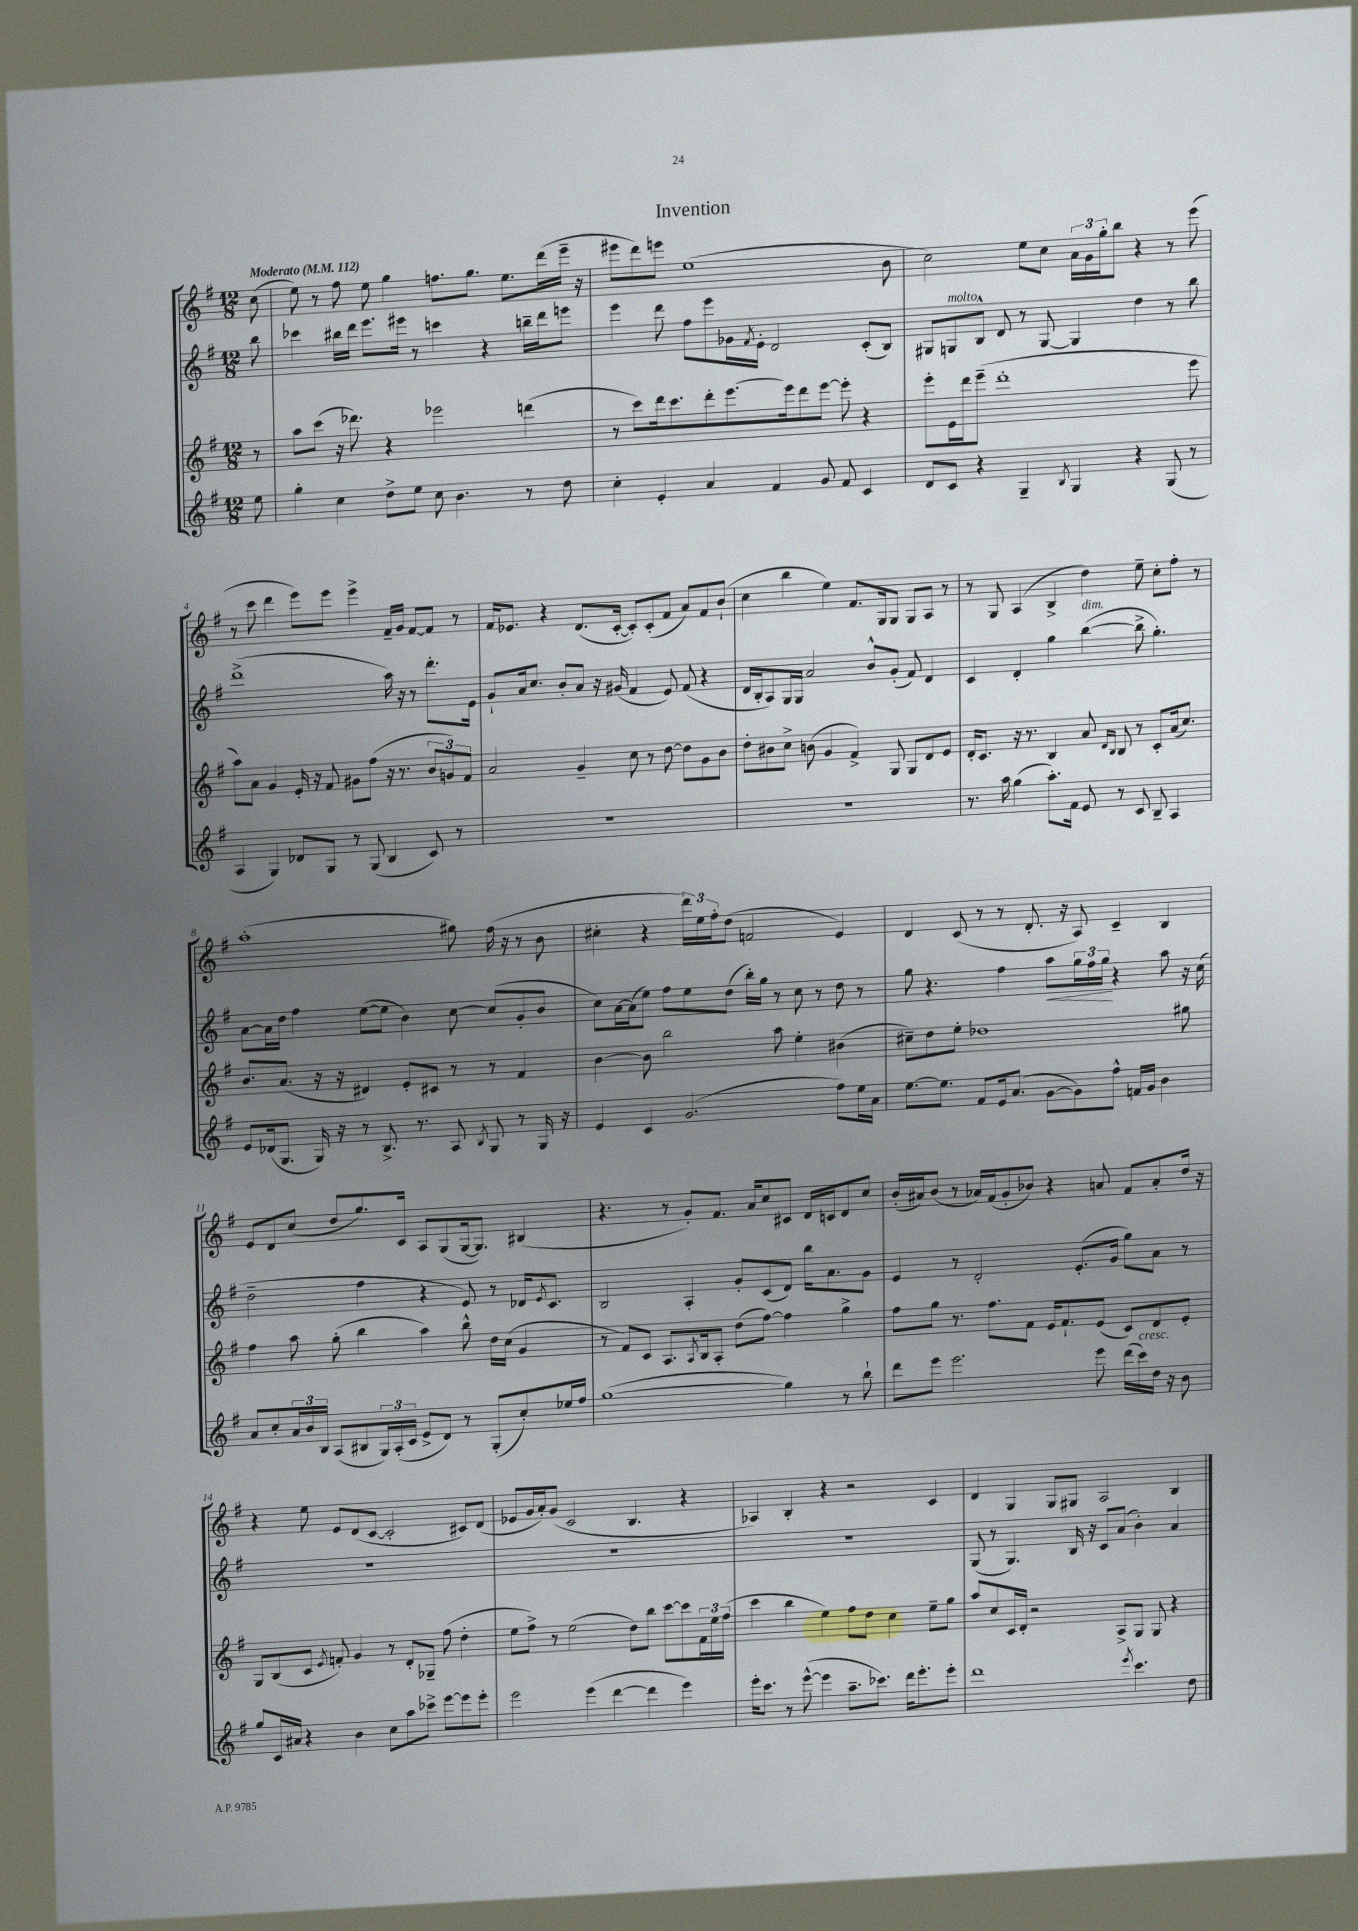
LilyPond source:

\header { title = "Invention" }
<<
\new StaffGroup <<
\new Staff = "s0" {
    \clef treble \key g \major \numericTimeSignature \time 12/8 \partial 8 \tempo "Moderato" 4 = 112
    c''8( |
    e''8) r8 fis''8 e''8 g''4 f''8. g''8. e''8. d'''16( e'''16-- r16 |
    eis'''8 d'''8) e'''8 e''1( b'8 |
    c''2) e''8 c''8 \tuplet 3/2 { a'16 g'16 g''16-. } b''8 r4 r8 e'''8( |
    r8 c'''8 d'''4 e'''8) e'''8 e'''4-> fis'16-- g'16 fis'8~ fis'8 r8 |
    fis'16 ees'8. r4 d'8.( c'16~-. c'8-.) c'8-.( fis'8 a'8) fis'8 b'8-!( |
    c''4 b''4 e''4) fis'8. g16 g8 g8 a8 r8 |
    r8 g8 a4( b4-> d''4) e''8-- c''8-. fis''8-. r8 |
    a''1-.( gis''8) fis''16( r16 r8 b'8 |
    cis''4-. r4 \tuplet 3/2 { d'''16) e''16 fis''16-. } d''8( f'2 e'4) |
    d'4 c'8( r8 r8 d'8.-. r16 a8) c'4-- b4 |
    e'8 d'8 c''8( d''8 g''8.) c'16 a8 g8( g16~ g8.) bis4( |
    r4. r8 g'8-.) fis'8. a'16 c''8 cis'8 d'16 c'16 d'8 c''8 |
    b'16-.( ais'16) b'8( r8 aes'16) fis'16( g'8-. bes'8) r4 a'8 fis'8 a'8-. d''16 r16 |
    r4 e''8 e'8 d'8( c'8~ c'2-. cis'8) d'8( |
    ees'8 g'16 a'16-.) g'8( c'2 b4. r4 |
    aes4) b4-. r4 r2 c'4 |
    d'4 g4 g8 gis8 a2 b4 \bar "|." |
}
\new Staff = "s1" {
    \clef treble \key g \major \numericTimeSignature \time 12/8 \partial 8
    b''8 |
    ces'''4 bis''16 d'''16 e'''8. eis'''16 r8 c'''4 r4 b''16-- d'''16 e'''8 |
    e'''4 d'''8 fis''8 e'''8 ges'16 \acciaccatura { fis'8 } e'16-. d'2 c'8-.( b8) |
    gis8 g8^\markup { \italic "molto" } b8-^ d'8 r8 g8~ g4 d''4 r8 b''8 |
    d'''1->( a''16) r16 r8 d'''8.-. e'16 |
    g'8-! a'16 c''8. b'8-. a'8 r16 gis'16( fis'4 e'8) fis'8( r4 |
    d'16 b16-. a8) g16 g16 a'2 b'8-^ g'8-.( fis'8) d'4 |
    c'4 d'4-. g''4 b''4~^\markup { \italic "dim." }( b''8-> g''4.-.) |
    a'8~ a'16 d''16 fis''4 e''8~( e''8 b'4) c''8~ c''8( g'8-. b'8 |
    c''8) a'16~ a'16( e''8) fis''8 e''8 d''8( b''16-.) g''16 r8 c''8 r8 d''8 r8 |
    g''8 r4. fis''4 a''8\< \tuplet 3/2 { g''16 fis''16 g''16\! } r4 a''8 r16 c''16( |
    d''2-- fis''4 r4 e'8) r8 des'16 \acciaccatura { e'8 } c'8. |
    b2 a4-. g'8-. c'8( d'8) b''16 a'8. g'8 |
    e'4 r8 d'2-. e'8.-.( g'16 g''8) a'8 r8 |
    R1. |
    R1. |
    R1. |
    g8( r8 g4.) b16 r16 c'8 a'8( b'4-.) a'4 \bar "|." |
}
\new Staff = "s2" {
    \clef treble \key g \major \numericTimeSignature \time 12/8 \partial 8
    r8 |
    a''8 c'''8( r16 des'''8.) r4 ees'''2 d'''4( |
    r8 c'''8) d'''16 c'''8. d'''8-. e'''8.~ e'''16 d'''8 e'''8~ e'''8-. r4 |
    e'''8-. e'16 d'''16 e'''8--( d'''1-. e'''8 |
    a''8) a'8 g'4 e'16-. r16 fis'8 gis'8 fis''8( r16 r8. \tuplet 3/2 { b'8 g'8) fis'8 } |
    a'2 g'4-- c''8 r8 d''8~ d''8 g'8 b'8 |
    d''8-. bis'8 c''8-> b'8( g'4 fis'4->) g8 g8 d'8 e'8 |
    d'16-. c'8. r16 r8. b4 a'8 \grace { d'16 b16 } b8 r8 c'8-. a'16( c''8.) |
    b'8. a'8.( r16 r16 dis'4) e'8-. cis'8 r8 r8 fis'4 |
    b'4~ b'8 b''2 a''8 e''4-. bis'4( |
    cis''8--) d''8 e''8-. des''1 gis''8 |
    fis''4 a''8 g''8-.( b''4 a''4) b''8-^ d''16 c''16( g'4 |
    r8 fis'8) c'8 a8. \acciaccatura { a8 } b16 a8-. d''8( fis''8~) fis''4 g''4-> |
    fis''8 g''8 r8. fis''8. fis'8 e'16 fis'8.-! e'8( c'8) d'8 e'8-. |
    g8 b8( c'8 \acciaccatura { e'8 } f'8-.) g'4 r8 d'8-. ges8-- fis''8( d''4-. |
    e''8 fis''8->) r8 e''2( d''8) b''8 c'''8~ c'''8 \tuplet 3/2 { fis'16 e''16 fis''16( } |
    c'''4 b''4 e''4) fis''8 d''8 c''4 e''8-- g''8 |
    a''8 c''8 c'16 d'16-. r2 a8-> g8 g8 r4 \bar "|." |
}
\new Staff = "s3" {
    \clef treble \key g \major \numericTimeSignature \time 12/8 \partial 8
    e''8 |
    g''4-. c''4 d''8-> e''8 c''8 b'4. r8 d''8 |
    c''4-. e'4-. a'4 fis'4 g'8 fis'8 c'4 |
    d'8 c'8 r4 g4-- \acciaccatura { b8 } g4 r4 g8( r8 |
    a4 g4) des'8 g8 r8 g8( b4 c'8) r8 |
    R1. |
    R1. |
    r8. a''16 g''4( a''8.-.) fis'16 e'8 r8 c'8 b8-- a4 |
    e'8 des'16( g8. g16) r16 r8 b8.-> r8. a8 \acciaccatura { b8 } g8 r8 g16 r16 |
    e'4 c'4 g'2.( fis''8) e''16 a'16 |
    e''8.~ e''8. fis'8 e'16 a'8.( g'8~ g'8) fis''8-^ f'16 g'16 b'4 |
    a'8 c''8-. \tuplet 3/2 { a'16 b'16 b16 } a8( bis8 \tuplet 3/2 { g16) a16-.( c'16 } e'8-> d'8) r8 g8-.( c''8-.) ees''16 fis''16 |
    g''1~( g''4) r8 b''8-! |
    d'''8 e'''8 e'''2. e'''8 d'''16( c'''16^\markup { \italic "cresc." }) d''16 r16 b'8 |
    g''8 c'16 ais'16 r4 b'4 c''8 a''8 ces'''8-> e'''8~ e'''8 e'''8-. |
    e'''2 e'''4( d'''4~ d'''4 e'''4) |
    e'''16-. c'''8. r8 e'''8~-^( e'''4 a''8.-- ces'''8.) d'''16 e'''8.-. e'''8-. |
    d'''1 \acciaccatura { e'''8 } c'''4. d''8 \bar "|." |
}
>>
>>
